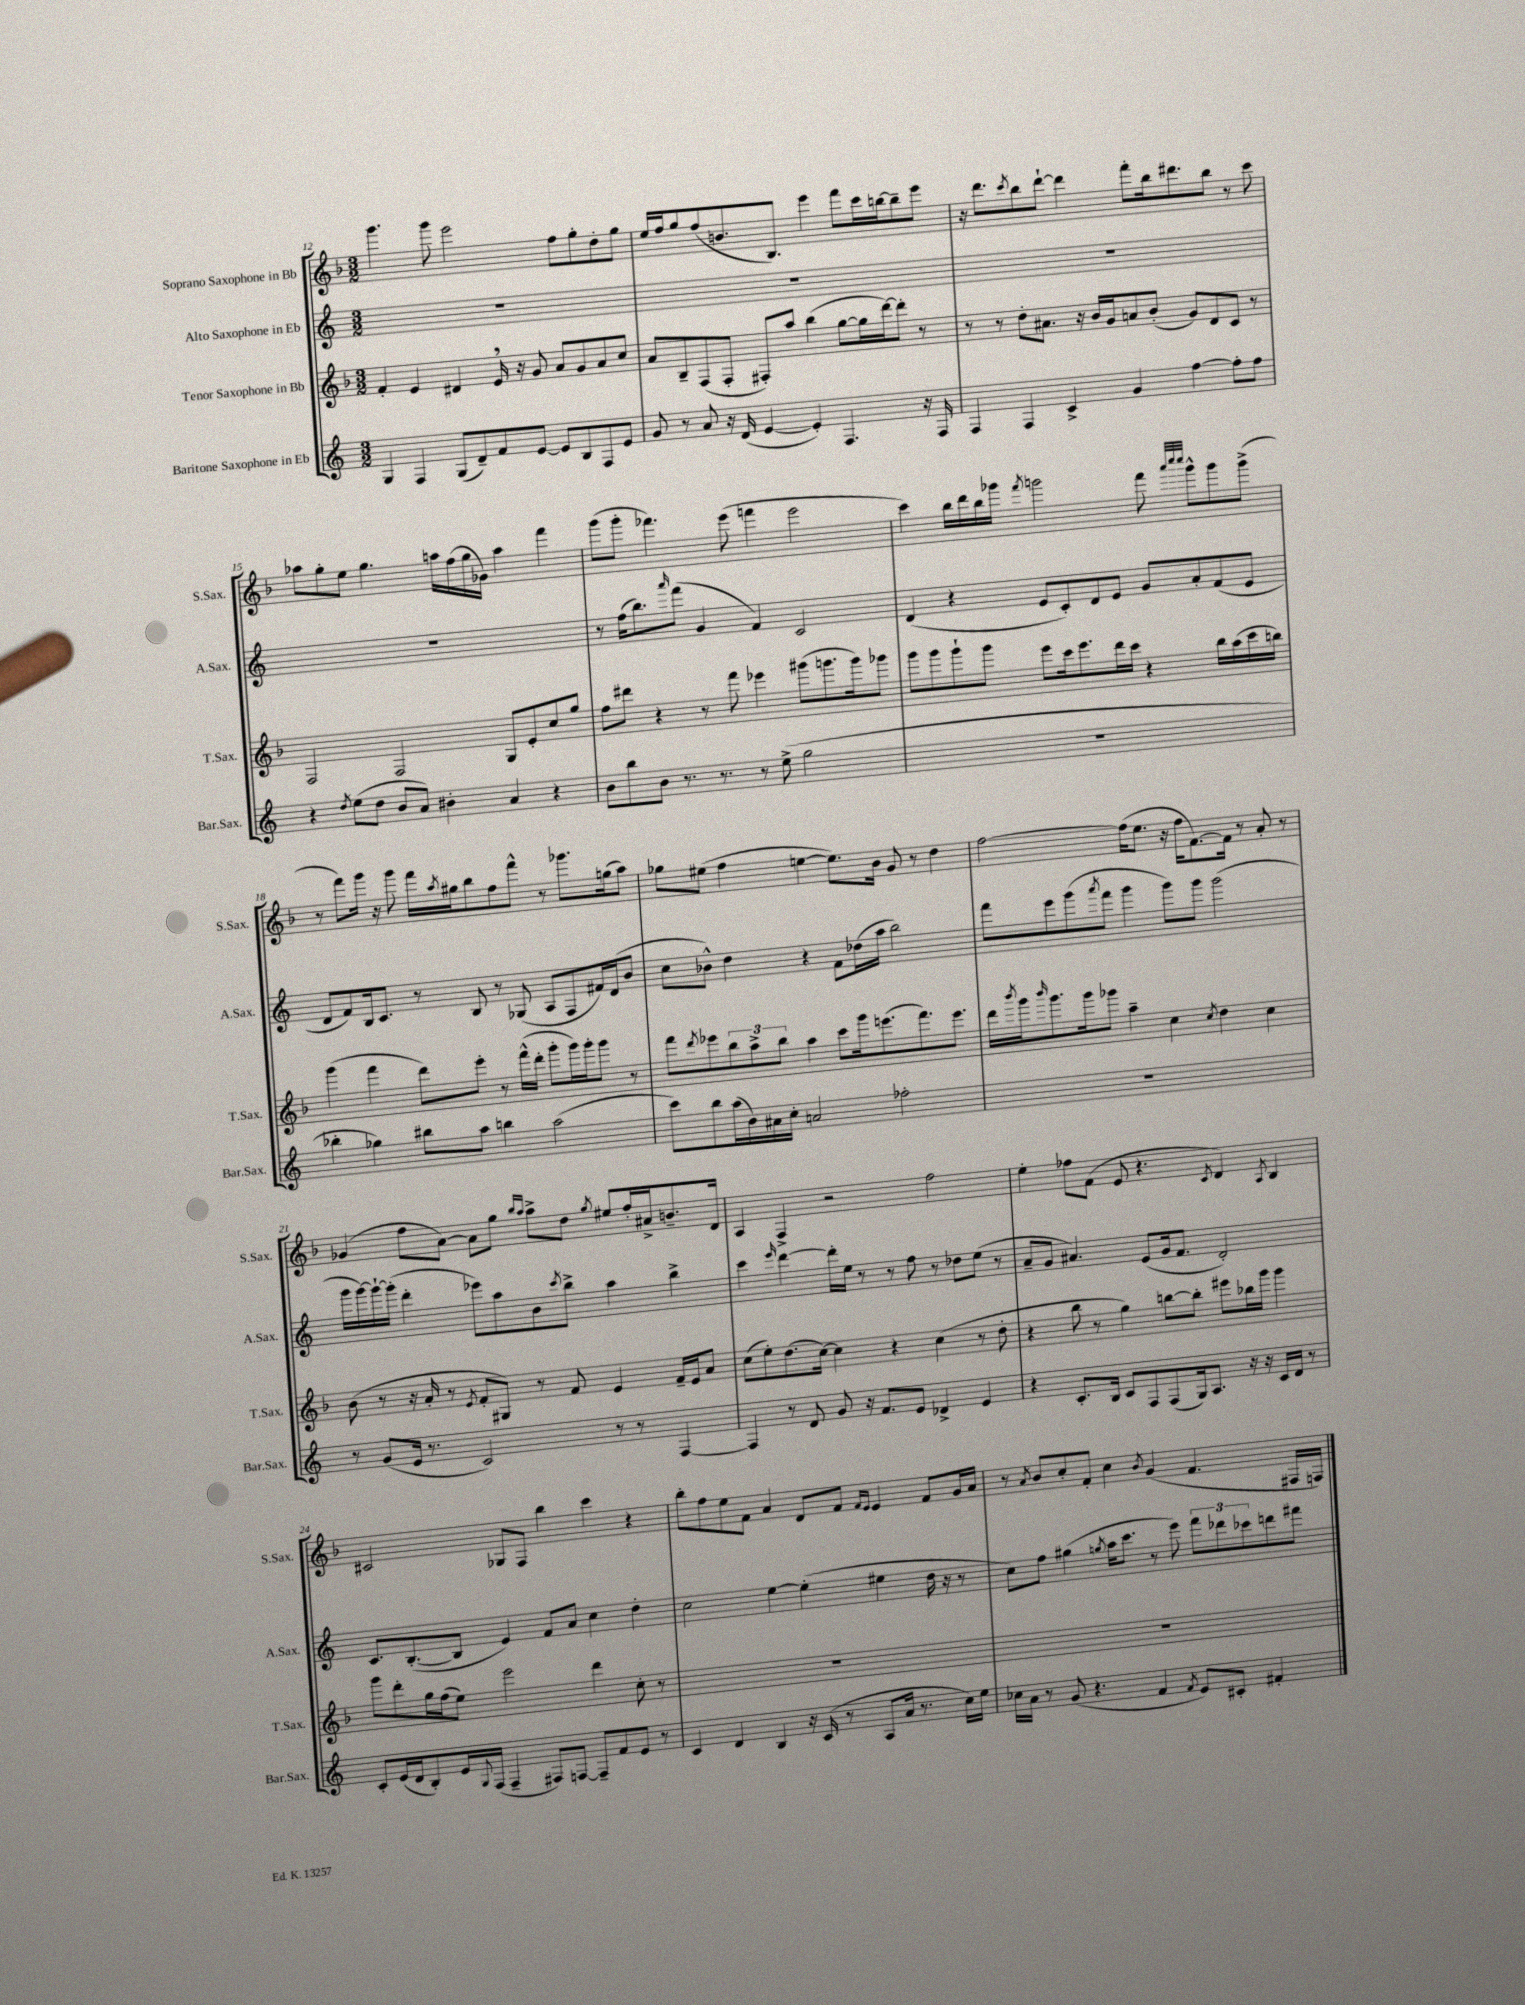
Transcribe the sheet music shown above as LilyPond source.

<<
\new StaffGroup <<
\new Staff = "s0" \with { instrumentName = "Soprano Saxophone in Bb" shortInstrumentName = "S.Sax." } {
    \clef treble \key f \major \numericTimeSignature \time 3/2
    g'''4. g'''8 e'''2 f''8 g''8-. d''8-. g''8 |
    e''16 f''16 g''8 f''8( b'8. bes8.) e'''4 f'''8 c'''16 b''16~ b''8-- e'''8 |
    r16 d'''8. \acciaccatura { c'''8 } bes''8 d'''8~-! d'''4 f'''8-. bes''16 dis'''8. bes''8 r8 c'''8 |
    aes''8 g''8-. e''8 g''4. a''16 f''16( g''16 ges'16) a''4 f'''4 |
    g'''8( g'''8-. fes'''4.) e'''8( f'''4 e'''2 |
    c'''4) bes''16 d'''16 bes''16 ges'''16 \acciaccatura { f'''8 } g'''2 f'''8 \grace { a'''32 c''''32 c''''32 } g'''8-^ g'''8 g'''8->( |
    r8 f'''8) g'''16 r16 g'''8 f'''16 \acciaccatura { a''8 } gis''16 bes''8 f''8 f'''8-^ r8 ges'''8. g''16( a''8) |
    ges''8 eis''8( f''4 e''4~ e''8.) bes'16 g'8 r8 d''4 |
    f''2~ f''16( e''8. r16 f''16 f'8.~) f'16 r8 a'8-. r8 |
    ges'4( f''8 a'8~) a'8 g''8 \grace { bes''16 a''16 } a''8-> d''8 \acciaccatura { g''8 } eis''8 f''16-. ais'16-> b'8.-- d'16 |
    a4 f4-> r2 f''2 |
    e''4-. fes''8 f'8( e'8 r4. \acciaccatura { c'8 } d'4) \acciaccatura { a8 } bes4 |
    cis'2 ges8 f8 bes''4 c'''4 r4 |
    bes''8-. f''8 e''8 f'8 a'4 d'8 f'8 \grace { f'16 e'16 } e'4 f'8 g'16 a'16 |
    r8 \acciaccatura { a'8 } bes'8 c''8-. f'8-. c''4 \acciaccatura { bes'8 } g'4( f'4. fis16 f16) \bar "|." |
}
\new Staff = "s1" \with { instrumentName = "Alto Saxophone in Eb" shortInstrumentName = "A.Sax." } {
    \clef treble \key c \major \numericTimeSignature \time 3/2
    R1. |
    R1. |
    R1. |
    R1. |
    r8 f''16( b''8.) \grace { a'''16 } f'''8( g'4 f'4) c'2 |
    d'4( r4 e'8 c'8-.) d'8 e'8 g'8 a'8-. f'8( e'8 |
    d'8 f'8) b16 c'8. r8 b8 r8 ges8( a8 f8 fis'16) d'16( b'8 |
    c''8 bes'8-^) d''4 r4 f'8 des''16( a''16 b''2) |
    f'''8 e'''8 g'''8( \acciaccatura { a'''8 } f'''8 g'''4 g'''8) g'''8 g'''2( |
    g'''16 g'''16~) g'''16~-! g'''16-.( d'''4-. ees'''8) a''8 b'8 \acciaccatura { c'''8 } b''8-> a''4 b''4-> |
    c'''4 \grace { e'''16 } d'''4~ d'''16-. e''16 r8 r8 f''8 r8 des''8 e''8( r8 |
    a'8-- g'8 ais'4.) e'8( g'16 f'8. d'2-.) |
    c'8. b8.~-.( b8 e'4) f'8 a'8 c''4 d''4-. |
    c''2 e''4~ e''4-.( eis''4 d''16 r16 r8 |
    c''8) f''8 gis''4( \acciaccatura { g''8 } a''16 c'''8. r8 e'''8) \tuplet 3/2 { f'''8 des'''8 ces'''8 } d'''8 fis'''8 \bar "|." |
}
\new Staff = "s2" \with { instrumentName = "Tenor Saxophone in Bb" shortInstrumentName = "T.Sax." } {
    \clef treble \key f \major \numericTimeSignature \time 3/2
    f'4-. e'4 dis'4 e'16 \breathe r16 g'8 a'8 g'8 a'8 c''8 |
    a'8 bes8-- f8( f8-. fis8-.) a''8 bes''4( g''8~ g''16 d'''16~) d'''8-. r8 |
    r8 r8 d''8-. ais'8. r16 bes'16 g'16 a'8 bes'8-.( g'8) d'8 c'8 r8 |
    f2 f2 g8 e'8-. c''8 g''8 |
    f''8 dis'''8 r4 r8 f'''8 ees'''4 gis'''8( g'''8. g'''16) ges'''8 |
    g'''8 g'''8 g'''8-! g'''8 e'''8 c'''16 e'''8. d'''16 c'''16 r4 bes''16 a''16( c'''16 b''16) |
    g'''4( f'''4 d'''8) e'''8-. r8 f'''16-^( d'''16-. g'''8-. g'''16) g'''16-. g'''8 r8 |
    f'''8 \acciaccatura { d'''8 } ees'''8 \tuplet 3/2 { bes''8 a''8-> bes''8 } a''4 c'''8 g'''16 e'''8.( f'''8.) e'''8. |
    d'''16 \acciaccatura { bes'''8 } g'''16 \grace { bes'''16 } g'''8. g'''16 ges'''8 a''4-- c''4 \acciaccatura { c''8 } d''4 c''4 |
    bes'8( r8 r16 a'16-. r8 \acciaccatura { e'8 } f'8-. gis8) r8 f'8 e'4 f'16-- e'16 a'8 |
    c''8( e''8-.) d''8.( c''16~) c''4 r4 c''4( r8 d''8-. |
    r4 bes''8 r8 g''4) b''8~ b''8-. eis'''8 bes''16 g'''16 g'''4 |
    g'''8 d'''8-. g''16 f''16( e''8) e'''2 d'''4 c''8-. r8 |
    R1. |
    R1. \bar "|." |
}
\new Staff = "s3" \with { instrumentName = "Baritone Saxophone in Eb" shortInstrumentName = "Bar.Sax." } {
    \clef treble \key c \major \numericTimeSignature \time 3/2
    g4 f4 g8( d'8--) f'8 e'8~ e'8 b8 f8 e'8 |
    g'8 r8 a'8 r16 d'16( e'4~ e'4-.) f4. r16 f16 |
    f4 f4 c'4-> g'4 f''4~ f''8-. f''8 |
    r4 \acciaccatura { d''8 } e''8( d''8 b'8 a'8) bis'4-. a'4 r4 |
    b'8 b''8 b'8 r8. r8. r8 e''8->( g''2 |
    R1. |
    bes''4-. ges''4) bis''8 a''8 b''4 a''2( |
    c'''8) b''8 a''16( b'16) ais'16 c''16-. a'2 fes''2-. |
    R1. |
    r8 g'8( e'16 r8. c'2) r8 r8 f4~ |
    f4 r8 d'8 g'8 r16 f'8. e'8 des'4-> e'4 |
    r4 c'8.-. b16 c'8 f8 f8( g16) a8. r16 r16 c'16 d'16 r8 |
    c'8-. e'16( d'16 b8-.) e'16 \appoggiatura { g8 } f16( f4-- fis8) f8~ f8-- f'8 e'8 r8 |
    c'4 d'4 b4 r16 c'16( r8 a8 a'16 r8. c''16) e''16 |
    ces''16 a'16 r8 g'8( r4. f'4 \acciaccatura { f'8 } e'8) cis'8-. fis'4-. \bar "|." |
}
>>
>>
\layout { \context { \Score currentBarNumber = #12 } }
